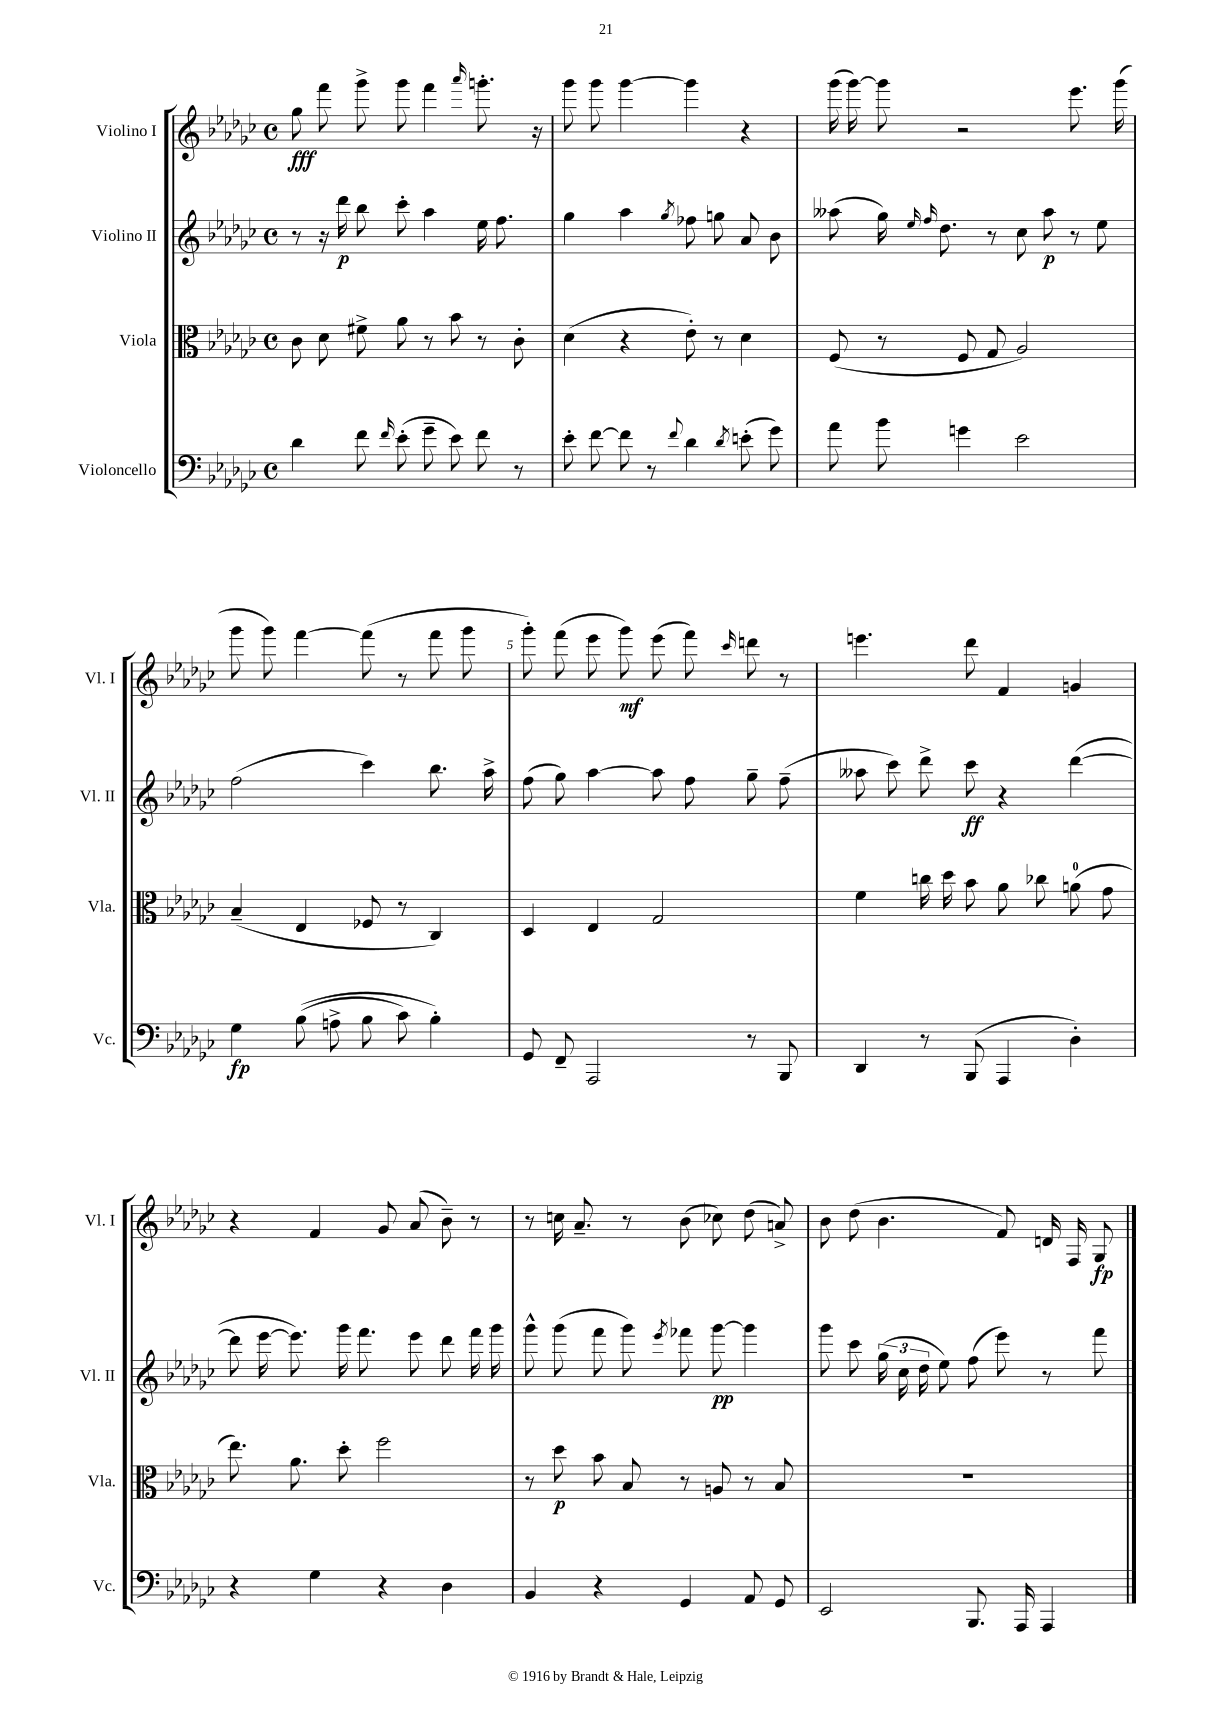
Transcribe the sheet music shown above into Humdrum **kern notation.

**kern	**kern	**kern	**kern
*staff4	*staff3	*staff2	*staff1
*clefF4	*clefC3	*clefG2	*clefG2
*k[b-e-a-d-g-c-]	*k[b-e-a-d-g-c-]	*k[b-e-a-d-g-c-]	*k[b-e-a-d-g-c-]
*M4/4	*M4/4	*M4/4	*M4/4
*met(c)	*met(c)	*met(c)	*met(c)
4d-	8c-	8r	8gg-
.	8d-	16r	8fff
.	.	16ddd-	.
8f	8f#^	8bb-	8ggg-^
16qqf	.	.	.
(8e-'	8a-	8ccc-'	8ggg-
8g-~	8r	4aa-	4fff
8e-)	8b-	.	.
.	.	.	16qqaaa-
8f	8r	16ee-	8.ggg'
.	.	8.ff	.
8r	8c-'	.	.
.	.	.	16r
=	=	=	=
8e-'	(4d-	4gg-	8ggg-
[8f	.	.	8ggg-
8f]	4r	4aa-	[4ggg-
8r	.	.	.
8qqf	.	8qgg-	.
4d-	8e-')	8ff-	4ggg-]
.	8r	8gg	.
8qd-	.	.	.
(8e'	4d-	8a-	4r
8g-)	.	8b-	.
=	=	=	=
8a-	(8F	(8aa--	(16ggg-
.	.	.	[16ggg-)
8b-	8r	16gg-)	8ggg-]
.	.	16qqee-	.
.	.	16qqff	.
.	.	8.dd-	.
4g	8F	.	2r
.	8G-	8r	.
2e-	2A-)	8cc-	.
.	.	8aa--	.
.	.	8r	8.eee-
.	.	8ee-	.
.	.	.	(16ggg-
=	=	=	=
4G-	(4B-~	(2ff	8ggg-
.	.	.	8ggg-)
&((8B-	4E-	.	[4fff
8A^	.	.	.
8B-	8F-	4ccc-)	(8fff]
8c-)	8r	.	8r
4B-'&)	4C-)	8.bb-	8fff
.	.	.	8ggg-
.	.	16aa-^	.
=	=	=	=
8GG-	4D-	(8ff	8ggg-')
8FF~	.	8gg-)	(8fff
2AAA-	4E-	[4aa-	8eee-
.	.	.	8ggg-)
.	2G-	8aa-]	(8eee-
.	.	8ff	8fff)
.	.	.	16qqccc-
8r	.	8gg-~	8ddd
8BBB-	.	(8ff~	8r
=	=	=	=
4DD-	4f	8aa--	4.eee
.	.	8ccc-)	.
8r	16cc	8ddd-^	.
.	16dd-	.	.
(8BBB-	8b-	8ccc-	8ddd-
4AAA-	8a-	4r	4f
.	8cc-	.	.
4D-')	(8a	([4ddd-	4g
.	8g-	.	.
=	=	=	=
4r	8.ee-)	8ddd-]	4r
.	.	[16eee-	.
.	8.a-	8.eee-])	.
4G-	.	.	4f
.	8dd-'	16ggg-	.
.	.	8.fff	.
4r	2ff	.	8g-
.	.	8eee-	(8a-
4D-	.	8ddd-	8b-~)
.	.	16fff	8r
.	.	16ggg-	.
=	=	=	=
4BB-	8r	8ggg-^^	8r
.	8dd-	(8ggg-	16cc
.	.	.	8.a-~
4r	8b-	8fff	.
.	8B-	8ggg-)	8r
.	.	8qeee-	.
4GG-	8r	8fff-	(8b-
.	8A	[8ggg-	8cc-)
8AA-	8r	4ggg-]	(8dd-
8GG-	8B-	.	8a^)
=	=	=	=
2EE-	1r	8ggg-	8b-
.	.	8ccc-	(8dd-
.	.	(24gg-	4.b-
.	.	24cc-	.
.	.	24dd-	.
.	.	8ee-)	.
8.BBB-	.	(8ff	.
.	.	8eee-)	8f)
16AAA-	.	.	.
4AAA-	.	8r	16d
.	.	.	16F
.	.	8fff	8G-
==	==	==	==
*-	*-	*-	*-
